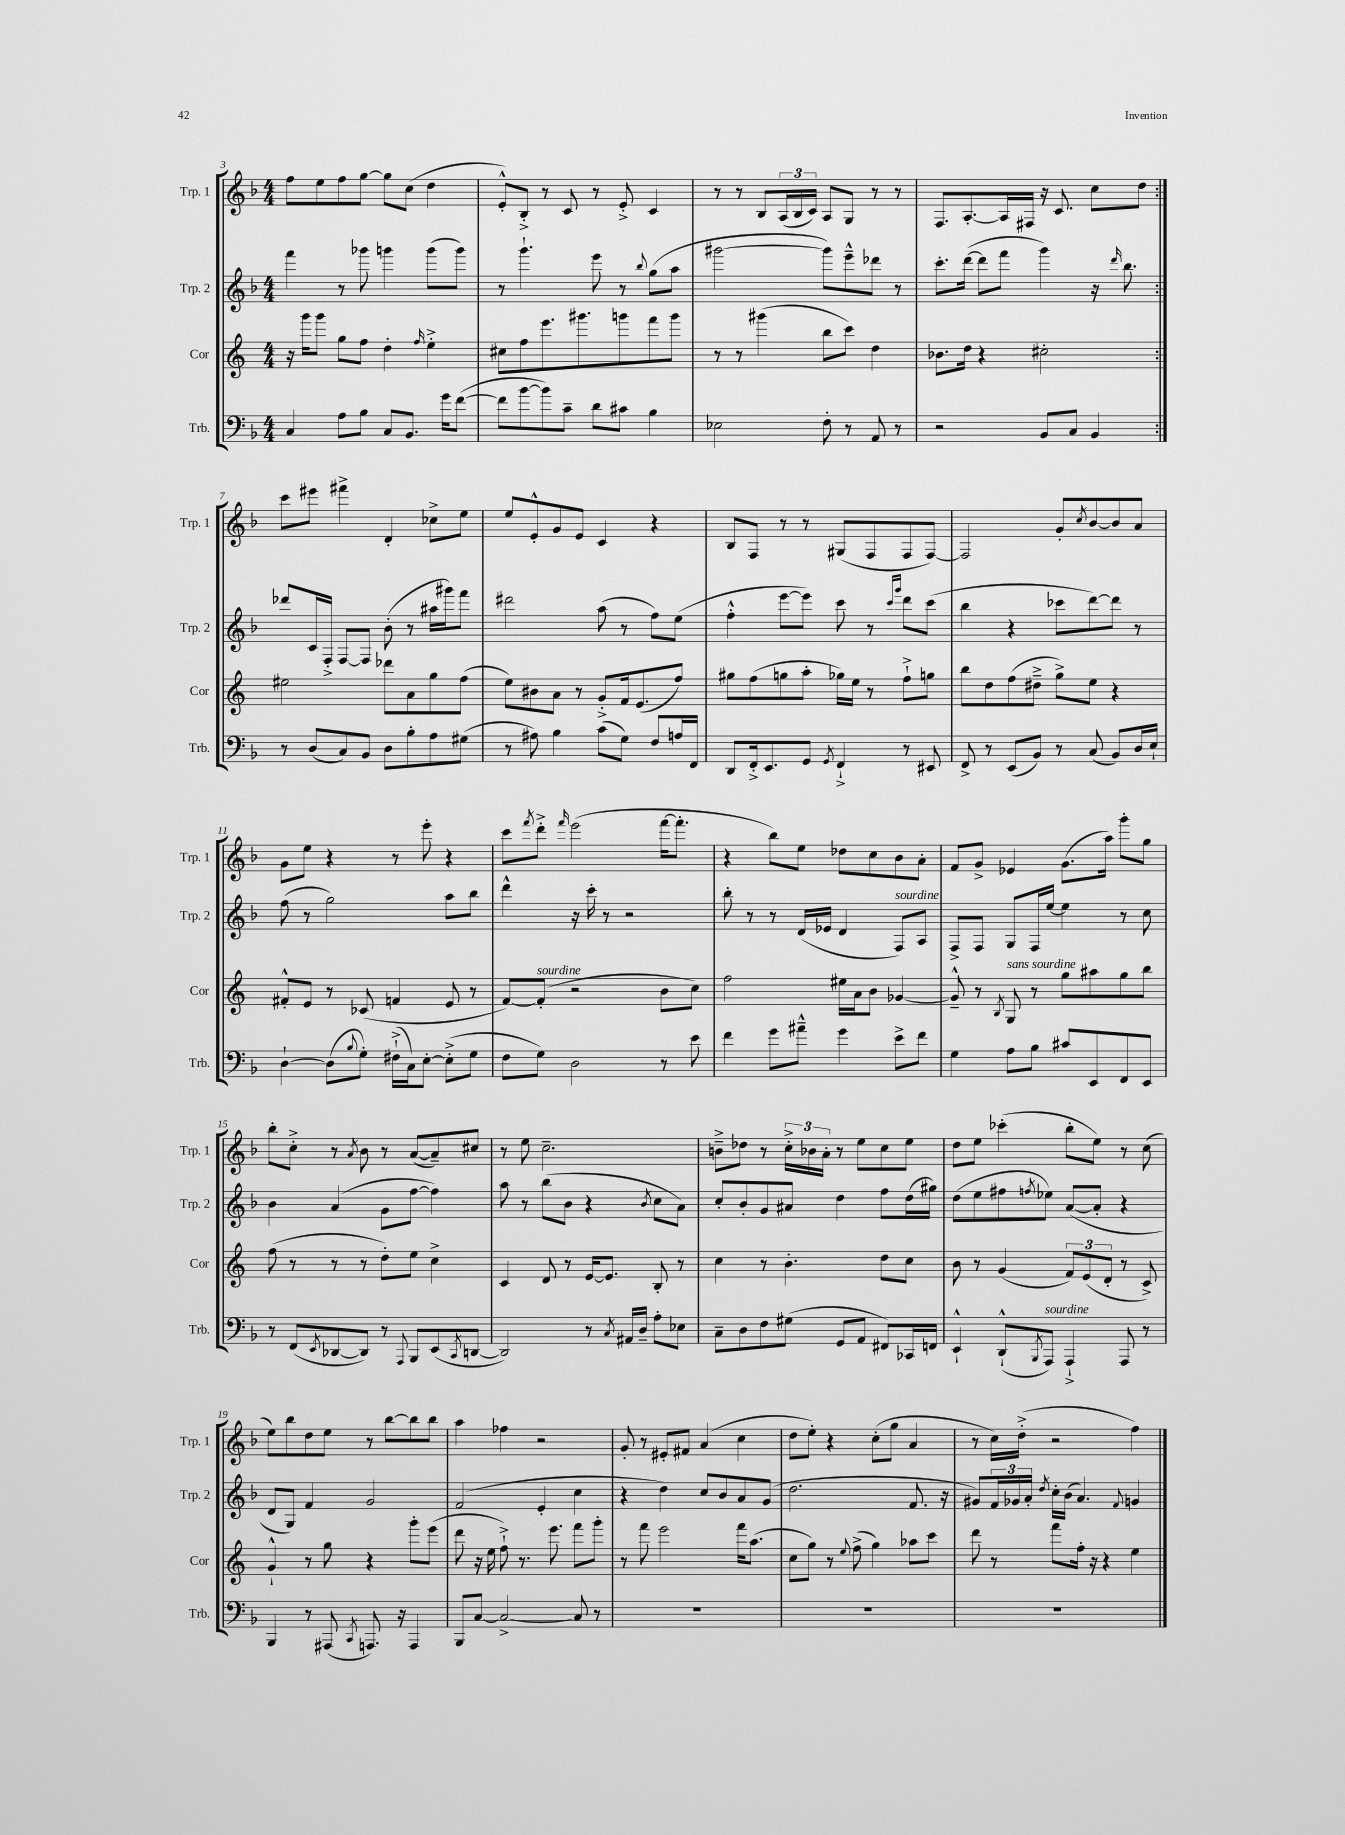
<<
\new StaffGroup <<
\new Staff = "s0" \with { instrumentName = "Trp. 1" shortInstrumentName = "Trp. 1" } {
    \clef treble \key f \major \numericTimeSignature \time 4/4
    \repeat volta 2 { f''8 e''8 f''8 g''8~ g''8 c''8( d''4 |
    e'8-.-^) bes8-.-> r8 c'8 r8 e'8-.-> c'4 |
    r8 r8 bes8 \tuplet 3/2 { a16( bes16 c'16) } a8 g8 r8 r8 |
    f8. a8.~-. a16 fis16 r16 c'8. c''8 d''8 | }
    c'''8 eis'''8 fis'''4-> d'4-. ces''8-> e''8 |
    e''8 e'8-.-^ g'8 e'8 c'4 r4 |
    bes8 f8 r8 r8 gis8( f8 f8 f8~) |
    f2 g'8-. \acciaccatura { c''8 } bes'8~ bes'8 a'8 |
    g'8 e''8 r4 r8 e'''8-. r4 |
    c'''8 \acciaccatura { f'''8 } d'''8-.-> \grace { f'''16 } e'''2( f'''16~ f'''8.-. |
    r4 bes''8) e''8 des''8 c''8 bes'8 a'8-. |
    f'8 g'8-> ees'4 g'8.( a''16) g'''8-. g''8 |
    bes''8-. c''8-.-> r8 \acciaccatura { a'8 } bes'8 r8 a'8~( a'8--) cis''8 |
    r8 e''8 c''2.-- |
    b'8---> des''8 r8 \tuplet 3/2 { c''16-.-> bes'16 a'16-. } r8 e''8 c''8 e''8 |
    d''8 e''8 ces'''4-.( bes''8-. e''8) r8 c''8( |
    e''8) bes''8 d''8 e''8 r8 bes''8~ bes''8 bes''8 |
    a''4 fes''4 r2 |
    g'8-. r8 eis'8-. fis'8 a'4( c''4 |
    d''8 e''8-.) r4 c''8-.( g''8 a'4 |
    r8 c''16) d''16-.->( r2 f''4) \bar "|." |
}
\new Staff = "s1" \with { instrumentName = "Trp. 2" shortInstrumentName = "Trp. 2" } {
    \clef treble \key f \major \numericTimeSignature \time 4/4
    \repeat volta 2 { f'''4 r8 ges'''8 g'''4 g'''8( g'''8) |
    r8 g'''4.-! e'''8 r8 \appoggiatura { bes''8 } g''8( a''8 |
    gis'''2~ gis'''8) e'''8---^ des'''8 r8 |
    c'''8.-. d'''16~( d'''8 f'''8 g'''4) r16 \grace { d'''16 } bes''8. | }
    des'''8 c'16 f16-.-> f8~ f8 bes'8-.( r8 ais''16 gis'''16) f'''8 |
    dis'''2 a''8( r8 f''8) e''8( |
    f''4-.-^ e'''8~ e'''8) c'''8 r8 \grace { c'''16 g'''16 } d'''8 c'''8( |
    bes''4 r4 ces'''8 d'''8~) d'''8 r8 |
    f''8( r8 g''2) a''8 bes''8 |
    d'''4-^ r16 c'''16-. r8 r2 |
    bes''8-. r8 r8 d'16( ees'16 d'4 f8^\markup { \italic "sourdine" }) a8 |
    f8-> f8 g8 f16 e''16~ e''4 r8 c''8 |
    bes'4 a'4( g'8 f''8~ f''4) |
    a''8 r8 bes''8( bes'8 r4 \acciaccatura { bes'8 } c''8 a'8) |
    c''8-. bes'8-. g'8 ais'8 d''4 f''8 d''16( gis''16) |
    d''8( e''8 fis''8 \acciaccatura { f''8 } ees''8) a'8~( a'8-. r4 |
    d'8 g8) f'4 g'2 |
    f'2( e'4-. c''4 |
    r4 d''4) c''8 bes'8 a'8 g'8( |
    d''2. f'8. r16 |
    gis'8) \tuplet 3/2 { f'16 ges'16 a'16-. } \acciaccatura { d''8 } c''16-. bes'16( a'4.) \appoggiatura { f'8 } g'4 \bar "|." |
}
\new Staff = "s2" \with { instrumentName = "Cor" shortInstrumentName = "Cor" } {
    \clef treble \key c \major \numericTimeSignature \time 4/4
    \repeat volta 2 { r16 g'''16 g'''8 g''8 f''8 d''4-. \grace { f''16 } e''4-.-> |
    cis''8 f''8 e'''8. gis'''8. g'''8 f'''8 g'''8 |
    r8 r8 gis'''4( b''8 c'''8) d''4 |
    bes'8. d''16 r4 cis''2-. | }
    eis''2 des'''8 a'8 g''8 f''8( |
    e''8) bis'8 a'8 r8 g'8-.-> f'16 e'8.( f''8) |
    gis''8 f''8( g''8 a''8-. ges''16) e''16 r8 f''8-!-> g''8 |
    b''8 d''8 f''8( dis''8---> g''8->) e''8 r4 |
    fis'8-.-^ e'8 r8 ces'8( f'4 e'8 r8 |
    f'8~) f'8-.^\markup { \italic "sourdine" }( r2 b'8 c''8) |
    f''2 eis''16 a'16 b'8 ges'4~ |
    ges'8---^ r8 \acciaccatura { b8 } g8^\markup { \italic "sans sourdine" } r8 g''8 ais''8 g''8 b''8 |
    f''8( r8 r8 r8 d''8-.) e''8 c''4-> |
    c'4 d'8 r8 e'16~ e'8. b8-. r8 |
    c''4 r8 b'4.-. d''8 c''8 |
    b'8 r8 g'4( \tuplet 3/2 { f'8) e'8( d'8-. } r8 c'8->) |
    g'4-!-^ r8 g''8 r4 g'''8-. e'''8( |
    d'''8 r16 e''16 f''8-!->) r8. e'''8. f'''8 g'''8-. |
    r8 f'''8 e'''2 f'''16 a''8.( |
    c''8 g''8) r8 \appoggiatura { e''8 } f''8->( g''4) aes''8 c'''8 |
    d'''8 r8 f'''8 f''16-. r16 r4 e''4 \bar "|." |
}
\new Staff = "s3" \with { instrumentName = "Trb." shortInstrumentName = "Trb." } {
    \clef bass \key f \major \numericTimeSignature \time 4/4
    \repeat volta 2 { c4 a8 bes8 c8 bes,8. g'16 f'8~( |
    f'8 bes'8~ bes'8) c'8-- d'8 cis'8 bes4 |
    ees2 f8-. r8 a,8 r8 |
    r2 bes,8 c8 bes,4 | }
    r8 d8( c8) bes,8 d8 bes8-. a8 gis8( |
    r8 ais8) bes4 c'8( g8) f8 a16 f,16 |
    d,8 f,16-.-> e,8. g,8 \acciaccatura { g,8 } f,4-!-> r8 eis,8 |
    f,8-> r8 e,8( bes,8) r8 c8( bes,8) d16 e16-! |
    d4~-! d8( \appoggiatura { bes8 } g8-.) fis16-!->( c16) e8~-. e8-.->( g8 |
    f8 g8) d2 r8 e'8 |
    f'4 g'8 ais'8---^ g'4 e'8-> f'8 |
    g4 a8 bes8 cis'8 e,8 f,8 e,8 |
    r8 f,8( \acciaccatura { e,8 } des,8~ des,8) r8 \appoggiatura { a,,8 } bes,,8 e,8( \acciaccatura { c,8 } d,8~ |
    d,2) r8 \acciaccatura { c8 } ais,16 d16-- a8-. ees8 |
    c8-- d8 f8 gis8( g,8 a,8 fis,8) ces,16 f,16 |
    e,4-!-^ d,8-!-^( \acciaccatura { bes,,8 } a,,8^\markup { \italic "sourdine" }) a,,4-!-> a,,8 r8 |
    bes,,4 r8 ais,,8( \acciaccatura { c,8 } a,,8.) r16 a,,4 |
    bes,,8 c8~ c2~-> c8 r8 |
    R1 |
    R1 |
    R1 \bar "|." |
}
>>
>>
\layout { \context { \Score currentBarNumber = #3 } }
